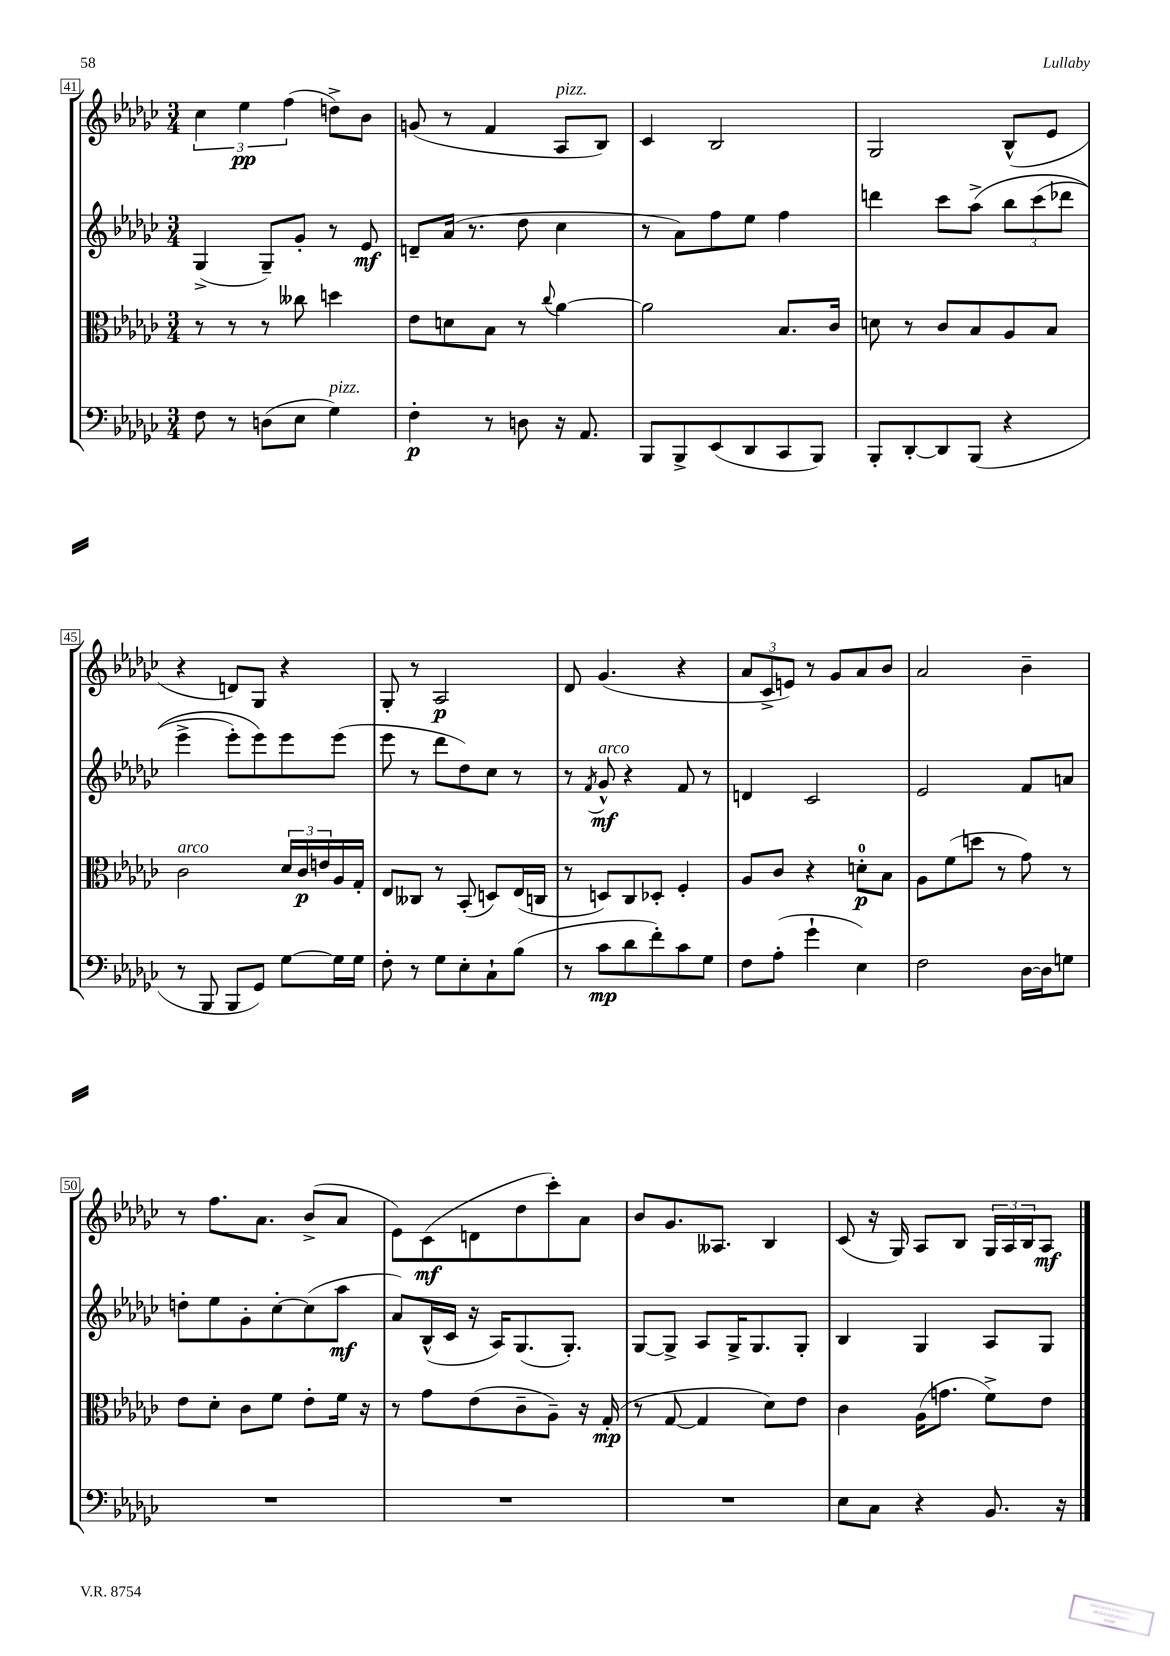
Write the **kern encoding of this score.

**kern	**kern	**kern	**kern
*staff4	*staff3	*staff2	*staff1
*clefF4	*clefC3	*clefG2	*clefG2
*k[b-e-a-d-g-c-]	*k[b-e-a-d-g-c-]	*k[b-e-a-d-g-c-]	*k[b-e-a-d-g-c-]
*M3/4	*M3/4	*M3/4	*M3/4
8F	8r	(4G-^	6cc-
8r	8r	.	.
.	.	.	6ee-
(8D	8r	8G-~)	.
.	.	.	(6ff
8E-	8cc--	8g-'	.
4G-)	4dd	8r	8dd^)
.	.	8e-	8b-
=	=	=	=
4F'	8e-	8d~	(8g
.	8d	(16a-	8r
.	.	8.r	.
8r	8B-	.	4f
8D	8r	8dd-	.
.	8qqcc-	.	.
16r	[4a-	4cc-	8A-
8.AA-	.	.	.
.	.	.	8B-)
=	=	=	=
8BBB-	2a-]	8r	4c-
8BBB-^	.	8a-)	.
(8EE-	.	8ff	2B-
8DD-	.	8ee-	.
8CC-	8.B-	4ff	.
8BBB-)	.	.	.
.	16c-	.	.
=	=	=	=
8BBB-'	8d	4ddd	2G-
[8DD-'	8r	.	.
8DD-]	8c-	8ccc-	.
(8BBB-	8B-	&(8aa-^	.
4r	8A-	12bb-	(8B-^^
.	.	(12ccc-	.
.	8B-	.	8e-
.	.	12ddd-	.
=	=	=	=
8r	2c-	4eee-^	4r
8BBB-	.	.	.
8BBB-	.	8eee-')	8d)
8GG-)	.	8eee-&)	8G-
[8G-	24d-	8eee-	4r
.	24c-	.	.
.	24e	.	.
16G-]	16A-	(8eee-	.
16G-	16G-'	.	.
=	=	=	=
8F'	8E-	8eee-	8G-'
8r	8C--	8r	8r
8G-	8r	8ddd-	2A-
8E-'	(8BB-'	8dd-)	.
8C-`	8D)	8cc-	.
(8B-	(16E-	8r	.
.	16C	.	.
=	=	=	=
8r	8r	8r	8d-
.	.	8qf	.
8c-	8D)	8g-^^	(4.g-
8d-	8C-	4r	.
8f')	8D-'	.	.
8c-	4F'	8f	4r
8G-	.	8r	.
=	=	=	=
8F	8A-	4d	12a-
.	.	.	12c-^
(8A-'	8c-	.	.
.	.	.	12e)
4g-`	4r	2c-	8r
.	.	.	8g-
4E-)	8d'	.	8a-
.	8B-	.	8b-
=	=	=	=
2F	8A-	2e-	2a-
.	(8f	.	.
.	8dd	.	.
.	8r	.	.
[16D-	8g-)	8f	4b-~
16D-]	.	.	.
8G	8r	8a	.
=	=	=	=
2.r	8e-	8dd'	8r
.	8d-'	8ee-	8.ff
.	8c-	8g-'	.
.	.	.	8.a-
.	8f	[8cc-'	.
.	8e-'	(8cc-]	(8b-^
.	16f	8aa-	8a-
.	16r	.	.
=	=	=	=
2.r	8r	8a-)	8e-)
.	8g-	(16B-^^	(8c-
.	.	16c-	.
.	(8e-	16r	8d
.	.	16A-)	.
.	8c-~	(8.G-	8dd-
.	8A-~)	.	8ccc-')
.	.	8.G-')	.
.	16r	.	8a-
.	(16G-'	.	.
=	=	=	=
2.r	8r	[8G-	8b-
.	[8G-	8G-^]	8.g-
.	4G-]	8A-	.
.	.	.	8.A--
.	.	16G-^	.
.	.	8.G-	.
.	8d-)	.	4B-
.	8e-	8G-'	.
=	=	=	=
8E-	4c-	4B-	(8c-
8C-	.	.	16r
.	.	.	16G-)
4r	(16A-	4G-	8A-
.	8.g	.	.
.	.	.	8B-
8.BB-	8f^)	8A-	24G-
.	.	.	24A-
.	.	.	24B-
.	8e-	8G-	8A-
16r	.	.	.
==	==	==	==
*-	*-	*-	*-
